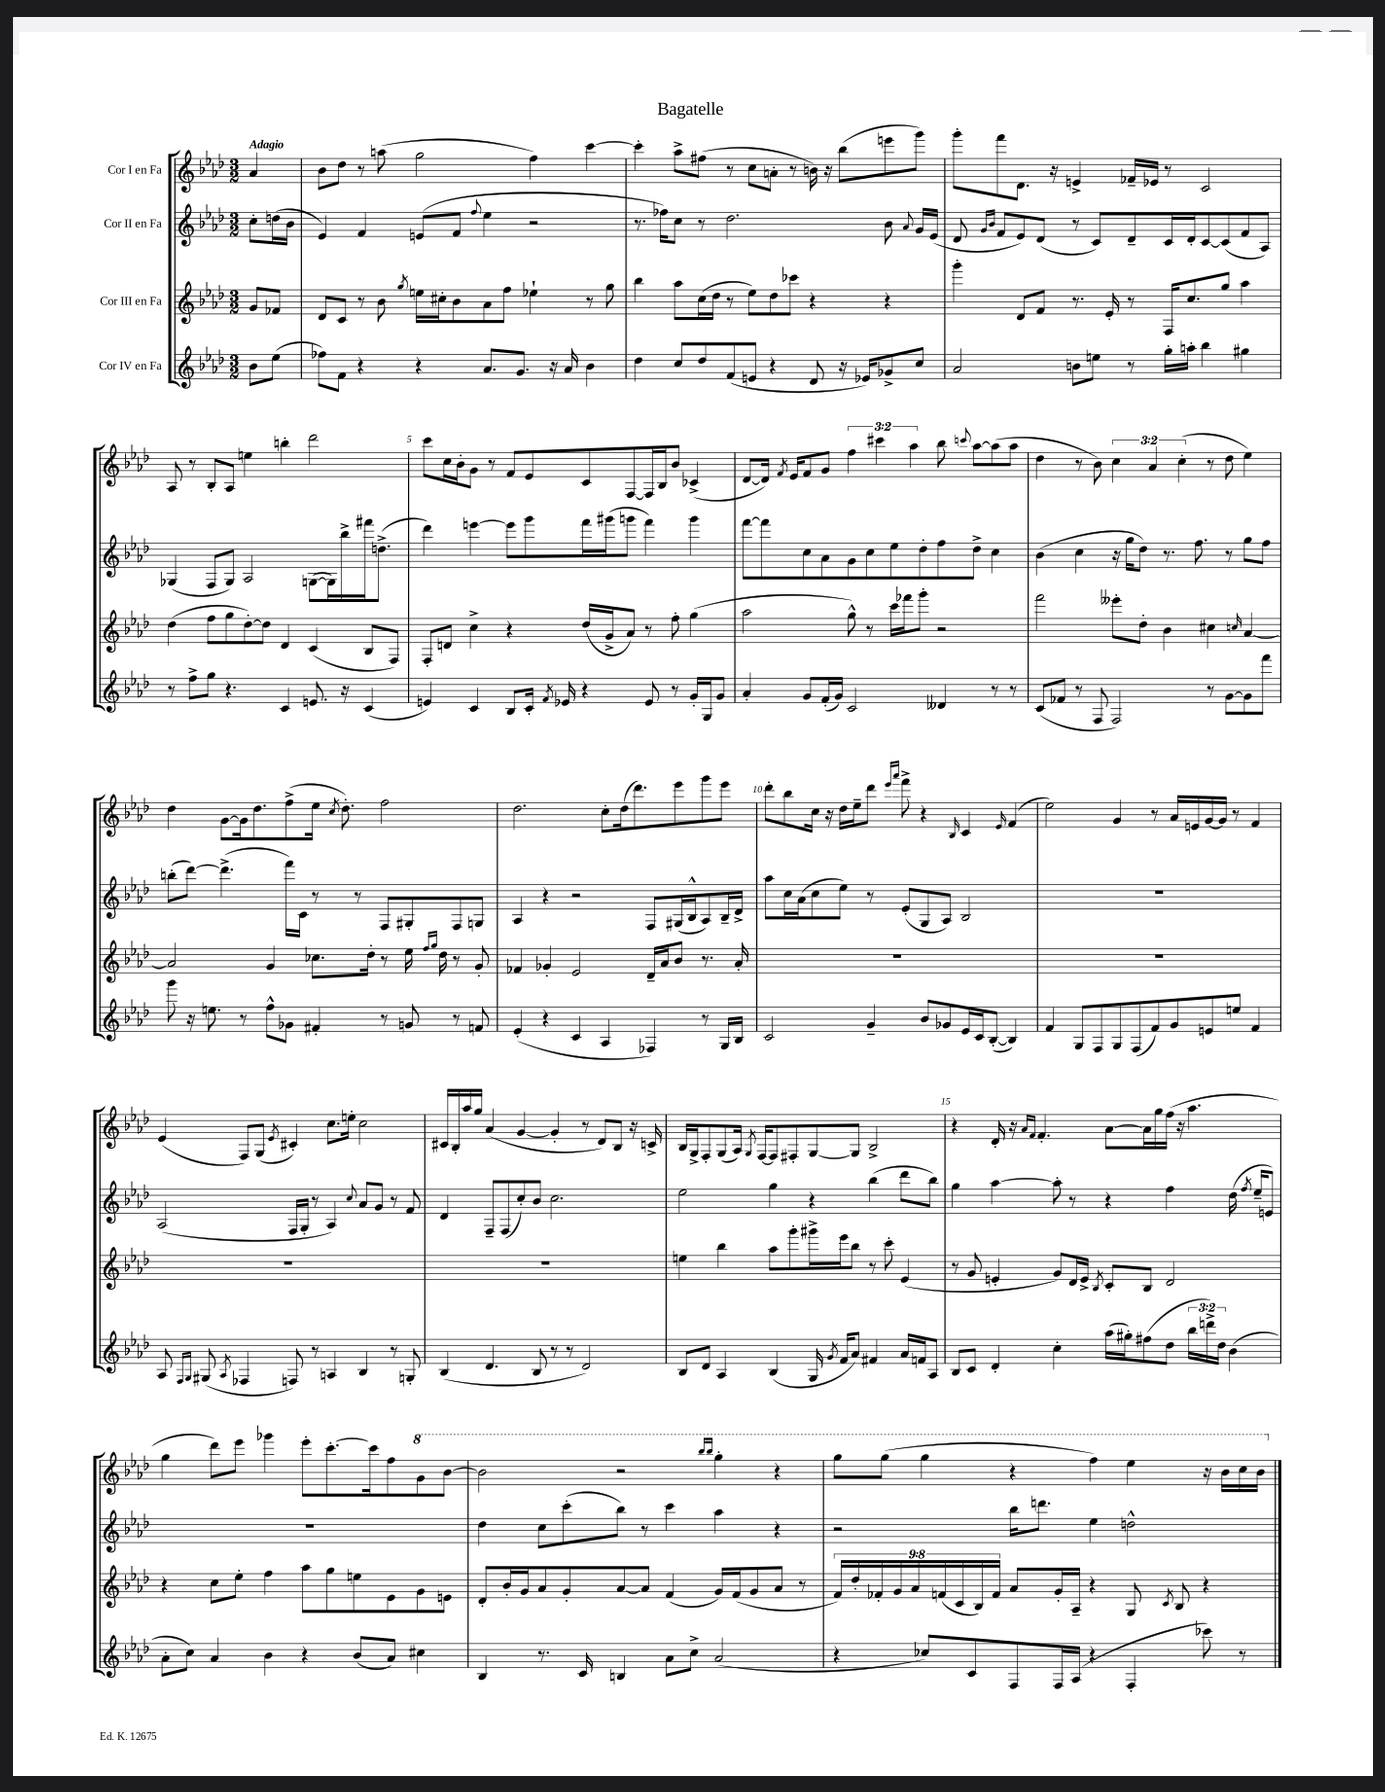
\header { title = "Bagatelle" }
<<
\new StaffGroup <<
\new Staff = "s0" \with { instrumentName = "Cor I en Fa" } {
    \clef treble \key aes \major \numericTimeSignature \time 3/2 \override Staff.TupletNumber.text = #tuplet-number::calc-fraction-text \partial 4 \tempo "Adagio"
    \autoBeamOff aes'4 |
    bes'8[ des''8] r8 a''8( g''2 f''4) c'''4~ |
    c'''4-. aes''8[-> fis''8]( r8 c''8[ a'8]-. r8 b'16) r16 bes''8[( e'''8 g'''8]) |
    g'''8[-. f'''8 des'8.] r16 e'4-> fes'16[-- ees'16] r8 c'2 |
    aes8 r8 bes8[-. aes8] e''4 b''4-. des'''2 |
    c'''8[ c''16 bes'16-. g'8] r8 f'8[ ees'8 c'8 f8~ f16 bes16 bes'8] ces'4->( |
    des'8[~ des'16]) \acciaccatura { f'8 } ees'16[ f'8 g'8] \tuplet 3/2 { f''4 cis'''4 aes''4 } bes''8 \appoggiatura { c'''8 } aes''8[~ aes''8( aes''8] |
    des''4 r8 bes'8) \tuplet 3/2 { c''4 aes'4 c''4-.( } r8 des''8 ees''4) |
    des''4 g'8[~ g'16 des''8. f''8->( ees''16] \acciaccatura { c''8 } des''8.-.) f''2 |
    des''2. c''8[-. des''16( des'''8.) ees'''8 g'''8 ees'''8] |
    des'''8[-. bes''8 c''16] r16 des''16[ ees''16-- des'''8] \grace { ees'''16[ aes'''16] } f'''8-> r4 \grace { bes16 } c'4 \grace { ees'16 } f'4( |
    ees''2) g'4 r8 aes'16[ e'16 g'16~ g'16] r8 f'4 |
    ees'4( f8[) g8]( \acciaccatura { ees'8 } cis'4-.) c''8.[ e''16]-. c''2 |
    cis'16[ bes16-. aes''16 g''16] aes'4( g'4~ g'4-. r8 des'8[) bes8] r16 c'16-> |
    bes16[ g16-> f8-. g8( aes16]) \acciaccatura { g8 } f16[~ f8 fis8-. g8~ g8] bes2-> |
    r4 des'16-. r16 \grace { aes'16[ f'16] } f'4.-. aes'8[~ aes'16 g''16 f''16]( r16 aes''4. |
    g''4 des'''8[) ees'''8] ges'''4 ees'''8[-. c'''8.~-. c'''16 f''8 \ottava #1 g''8 bes''8]~ |
    bes''2 r2 \grace { bes'''16[ bes'''16] } g'''4-. r4 |
    g'''8[ g'''8]( g'''4 r4 f'''4) ees'''4 r16 bes''16[ c'''16 bes''16] \ottava #0 \bar "|." |
}
\new Staff = "s1" \with { instrumentName = "Cor II en Fa" } {
    \clef treble \key aes \major \numericTimeSignature \time 3/2 \partial 4
    \autoBeamOff c''8[-. d''16( bes'16] |
    ees'4) f'4 e'8[( f'8] \appoggiatura { f''8 } ees''4 r2 |
    r8. fes''16[) c''8] r8 des''2. bes'8 \appoggiatura { aes'8 } g'16[ ees'16]( |
    des'8 \grace { g'16[ bes'16] } f'8[ ees'8) des'8]( r8 c'8[) des'8-- c'16 des'16-. c'8~ c'8( f'8 aes8]) |
    ges4( f8[ ges8]) aes2 g8[~( g16) bes''16-> fis'''16 d''8.]->( |
    des'''4) e'''4~ e'''8[ g'''8 f'''16 gis'''16( g'''8] f'''4) g'''4 |
    f'''8[~ f'''8 c''8 aes'8 g'8 c''8 ees''8 des''8-. f''8 des''8]-> c''4 |
    bes'4( c''4 r16 g''16[ des''8]) r8. f''8. r8 g''8[ f''8] |
    b''8[-.( des'''8]~) des'''4.->( f'''16[) c'16] r8 r8 f8[ gis8-. f8 g8] |
    aes4 r4 r2 f8[ gis16( bes16-^ aes8) bes16-- des'16]-> |
    aes''8[ c''16 aes'16( c''8 ees''8]) r8 ees'8[-.( g8 aes8]) bes2 |
    R1. |
    aes2( f16[ g16]-. r8 aes4) \appoggiatura { c''8 } aes'8[ g'8] r8 f'8 |
    des'4 f8[-- f8( c''8-.) bes'8] c''2. |
    ees''2 g''4 r4 bes''4( des'''8[ bes''8]) |
    g''4 aes''4~ aes''8-. r8 r4 f''4 des''16( \acciaccatura { f''8 } ees''16[-- e'8]) |
    R1. |
    des''4 c''8[ c'''8-.( bes''8]) r8 c'''4 aes''4 r4 |
    r2 bes''16[ d'''8.] ees''4 d''2-^ \bar "|." |
}
\new Staff = "s2" \with { instrumentName = "Cor III en Fa" } {
    \clef treble \key aes \major \numericTimeSignature \time 3/2 \override Staff.TupletNumber.text = #tuplet-number::calc-fraction-text \partial 4
    \autoBeamOff g'8[ fes'8] |
    des'8[ c'8] r8 bes'8 \acciaccatura { g''8 } e''16[ cis''16-. bes'8 aes'8 f''8] ees''4-! r8 g''8 |
    bes''4 aes''8[ c''16( des''16] r8 ees''8[) des''8 ces'''8] r4 r4 |
    g'''4-. des'8[ f'8] r8. ees'16-. r8 f16[ c''8. g''8] aes''4 |
    des''4( f''8[ g''8 des''8~-.) des''8] des'4 c'4( bes8[ f8]) |
    f8[-. d'8] c''4-> r4 des''16[( g'16-> aes'8]) r8 f''8-. g''4( |
    aes''2 g''8-^) r8 c'''16[ fes'''16 g'''8]-. r2 |
    f'''2 eeses'''8[-. des''8]-. bes'4 cis''4 \grace { c''16 } aes'4~ |
    aes'2 g'4 ces''8.[ des''16]-. r8 ees''16 \grace { f''16[ g''16] } des''16 r8 g'8-. |
    fes'4 ges'4-. ees'2 des'16[-- aes'16 bes'8] r8. aes'16-. |
    R1. |
    R1. |
    R1. |
    R1. |
    e''4 bes''4 aes''8[ g'''8-. gis'''16-> ees'''16 bes''8] r8 c'''8-. ees'4( |
    r8 g'8 e'4-. g'8[) des'16 e'16]-> \acciaccatura { bes8 } c'8[-. bes8] des'2 |
    r4 c''8[ ees''8]-. f''4 aes''8[ g''8 e''8 ees'8 g'8 e'8] |
    des'8[-. bes'16-. g'16 aes'8 g'8-. aes'8~ aes'8] f'4( g'16[) f'16( g'8 aes'8] r8 |
    \tuplet 9/8 { f'16[) des''16-. fes'16-. g'16 aes'16 f'16( c'16 bes16) f'16] } aes'8[ g'16-. aes16]-- r4 g8 \acciaccatura { c'8 } bes8 r4 \bar "|." |
}
\new Staff = "s3" \with { instrumentName = "Cor IV en Fa" } {
    \clef treble \key aes \major \numericTimeSignature \time 3/2 \override Staff.TupletNumber.text = #tuplet-number::calc-fraction-text \partial 4
    \autoBeamOff bes'8[ ees''8]( |
    fes''8[) f'8] r4 r4 aes'8.[ g'8.] r16 aes'16 bes'4 |
    des''4 c''8[ des''8 f'8( e'8] r4 des'8 r16 ees'16[) ges'8-> c''8] |
    aes'2 b'8[ e''8] r8 g''16[-. a''16]-. bes''4 gis''4 |
    r8 f''8[-> g''8] r4. c'4 e'8. r16 c'4( |
    e'4) c'4 bes8[ c'16]-. \acciaccatura { f'8 } ees'16 r4 ees'8 r8 g'16[-. g16 g'8] |
    aes'4-. g'8[ f'16-.( g'16]) c'2 deses'4 r8 r8 |
    c'8[( fes'8] r8 f8 f2) r8 g'8[~ g'8 f'''8] |
    g'''8 r16 e''8. r8 f''8[-^ ges'8] fis'4-. r8 g'8 r8 f'8 |
    ees'4-.( r4 c'4 aes4 fes4) r8 g16[ bes16] |
    c'2 g'4-- bes'8[ ges'8 ees'16 c'16 bes8]~-.( bes4) |
    f'4 g8[ f8 g8 f8( f'8) g'8 e'8 e''8] f'4 |
    aes8 \grace { f16[ g16] } gis8( \acciaccatura { aes8 } fes4 f8) r8 a4 bes4 r8 g8-. |
    bes4( des'4. bes8 r8 r8 des'2) |
    bes8[ des'8] aes4 bes4( g16 \acciaccatura { g'8 } f'16[ aes'8]) fis'4 aes'16[ f'16 aes8] |
    bes8[ c'8] des'4-. c''4-. aes''16[( gis''16-.) fis''8( des''8] \tuplet 3/2 { bes''16[ d'''16->) des''16] } bes'4( |
    aes'8[-. c''8]) aes'4 bes'4 r4 bes'8[( aes'8]) cis''4 |
    bes4 r8. c'16 b4 aes'8[ c''8]-> aes'2( |
    r4 ces''8[) c'8 f8 f16 aes16]( r4 f4-. ces'''8) r8 \bar "|." |
}
>>
>>
\layout { \context { \Score \override BarNumber.break-visibility = ##(#f #t #t) barNumberVisibility = #(every-nth-bar-number-visible 5) } }
